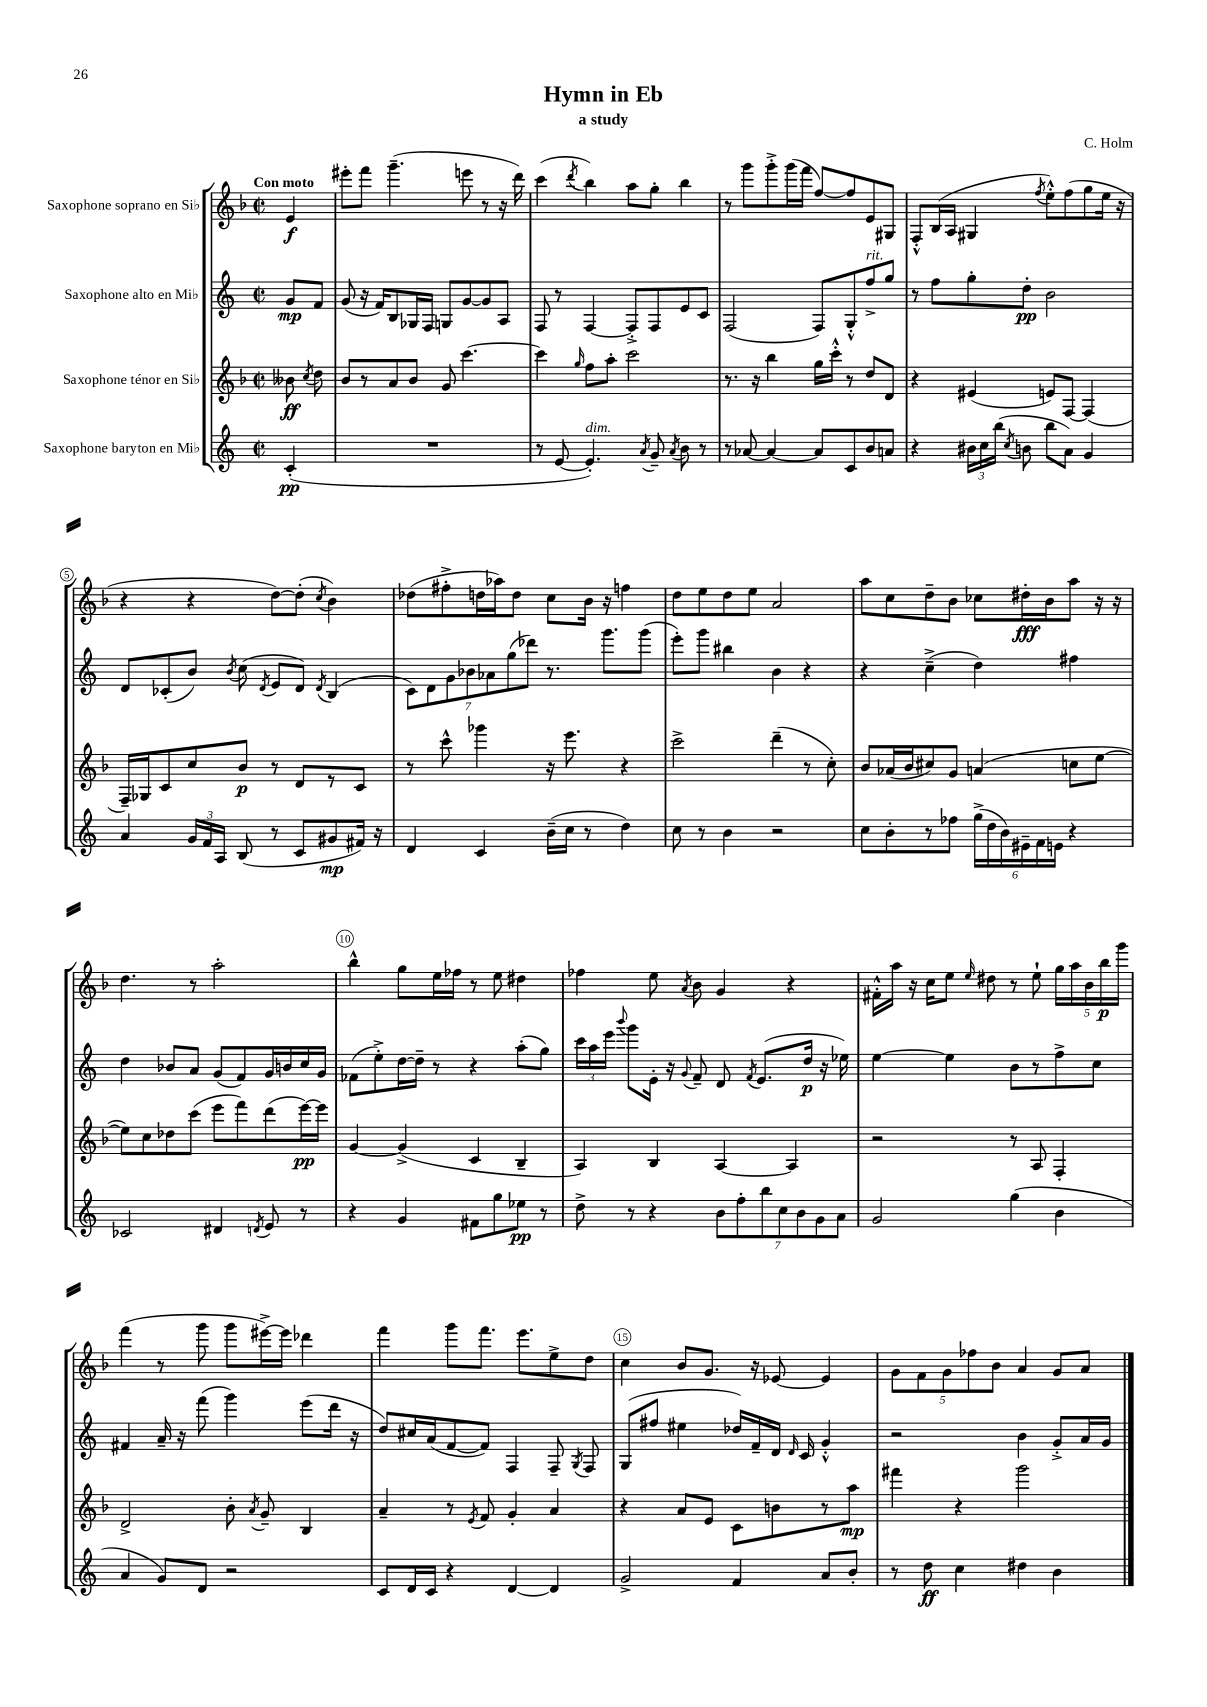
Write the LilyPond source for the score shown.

\header { title = "Hymn in Eb" composer = "C. Holm" subtitle = "a study" }
<<
\new StaffGroup <<
\new Staff = "s0" \with { instrumentName = "Saxophone soprano en Sib" } {
    \clef treble \key f \major \defaultTimeSignature \time 2/2 \partial 4 \tempo "Con moto"
    \autoBeamOff e'4\f |
    eis'''8[-. f'''8] g'''4.--( e'''8 r8 r16 d'''16) |
    c'''4( \acciaccatura { d'''8 } bes''4) a''8[ g''8]-. bes''4 |
    r8 g'''8[ g'''8-.-> g'''16( f'''16] f''8[~) f''8 e'8 gis8] |
    f8[-.-^ bes16( a16] gis4 \acciaccatura { f''8 } e''8[-.-^) f''8( g''8 e''16] r16 |
    r4 r4 d''8[~) d''8]-.( \acciaccatura { c''8 } bes'4) |
    des''8[( fis''8-.-> d''16 aes''16) d''8] c''8[ bes'16] r16 f''4 |
    d''8[ e''8 d''8 e''8] a'2 |
    a''8[ c''8 d''8-- bes'8] ces''8[ dis''16-.\fff bes'16 a''8] r16 r16 |
    d''4. r8 a''2-. |
    bes''4-^ g''8[ e''16 fes''16] r8 e''8 dis''4 |
    fes''4 e''8 \acciaccatura { a'8 } bes'8 g'4 r4 |
    fis'16[-.-^ a''16] r16 c''16[ e''8] \grace { e''16 } dis''8 r8 e''8-! \tuplet 5/4 { g''16[ a''16 bes'16 bes''16\p g'''16] } |
    f'''4( r8 g'''8 g'''8[ eis'''16~->) eis'''16] des'''4 |
    f'''4 g'''8[ f'''8.] e'''8.[ e''8-> d''8] |
    c''4 bes'8[ g'8.] r16 ees'8~ ees'4 |
    \tuplet 5/4 { g'8[ f'8 g'8 fes''8 bes'8] } a'4 g'8[ a'8] \bar "|." |
}
\new Staff = "s1" \with { instrumentName = "Saxophone alto en Mib" } {
    \clef treble \key c \major \defaultTimeSignature \time 2/2 \partial 4
    \autoBeamOff g'8[\mp f'8] |
    g'8( r16 f'16[) b8 ges16 f16] g8[ g'8~ g'8 a8] |
    f8 r8 f4~ f8[-.-> f8 e'8 c'8] |
    f2( f8[) g8-.-^ f''8->^\markup { \italic "rit." } g''8] |
    r8 f''8[ g''8-. d''8]-.\pp b'2 |
    d'8[ ces'8-.( b'8]) \acciaccatura { b'8 } c''8( \acciaccatura { d'8 } e'8[ d'8]) \acciaccatura { d'8 } b4( |
    \tuplet 7/4 { c'8[) d'8 g'8 bes'8 aes'8 g''8( des'''8]) } r8. g'''8.[ g'''8]( |
    e'''8[-.) g'''8] bis''4 b'4 r4 |
    r4 c''4--->( d''4) fis''4 |
    d''4 bes'8[ a'8] g'8[( f'8) g'16 b'16 c''16 g'16] |
    fes'8[( e''8-.->) d''16~ d''16]-- r8 r4 a''8[-.( g''8]) |
    \tuplet 3/2 { c'''16[ a''16 e'''16] } \appoggiatura { b'''8 } g'''8[ e'16]-. r16 \appoggiatura { g'8 } f'8-- d'8 \acciaccatura { f'8 } e'8.[( d''16]\p r16 ees''16) |
    e''4~ e''4 b'8[ r8 f''8-> c''8] |
    fis'4 a'16-- r16 f'''8( g'''4) e'''8[( d'''16] r16 |
    d''8[) cis''16 a'16( f'8~ f'8]) f4 f8-- \acciaccatura { g8 } f8 |
    g8[( fis''8] eis''4 des''16[) f'16-- d'16] \grace { d'16 } c'16 g'4-.-^ |
    r2 b'4 g'8[-.-> a'16 g'16] \bar "|." |
}
\new Staff = "s2" \with { instrumentName = "Saxophone ténor en Sib" } {
    \clef treble \key f \major \defaultTimeSignature \time 2/2 \partial 4
    \autoBeamOff beses'8\ff \acciaccatura { c''8 } d''8 |
    bes'8[ r8 a'8 bes'8] g'8 c'''4.~ |
    c'''4 \grace { g''16 } f''8[ a''8]-. c'''2 |
    r8. r16 bes''4 g''16[ c'''16]-.-^ r8 d''8[ d'8] |
    r4 eis'4( e'8[) f8]~ f4( |
    f16[--) ges16 c'8 c''8 bes'8]\p r8 d'8[ r8 c'8] |
    r8 c'''8-^ ges'''4 r16 e'''8. r4 |
    c'''2-> d'''4--( r8 c''8-.) |
    bes'8[ aes'16( bes'16 cis''8) g'8] a'4( c''8[ e''8]~ |
    e''8[) c''8 des''8 c'''8]( e'''8[ f'''8) d'''8( e'''16~\pp) e'''16] |
    g'4~ g'4->( c'4 bes4-- |
    a4) bes4 a4~ a4 |
    r2 r8 a8 f4-. |
    d'2-> bes'8-. \acciaccatura { a'8 } g'8-- bes4 |
    a'4-- r8 \acciaccatura { e'8 } f'8 g'4-. a'4 |
    r4 a'8[ e'8] c'8[ b'8 r8 a''8]\mp |
    fis'''4 r4 g'''2 \bar "|." |
}
\new Staff = "s3" \with { instrumentName = "Saxophone baryton en Mib" } {
    \clef treble \key c \major \defaultTimeSignature \time 2/2 \partial 4
    \autoBeamOff c'4-.\pp( |
    R1 |
    r8 e'8~ e'4.-.^\markup { \italic "dim." }) \acciaccatura { a'8 } g'8-- \acciaccatura { a'8 } b'8 r8 |
    r8 aes'8~ aes'4~ aes'8[ c'8 b'8 a'8] |
    r4 \tuplet 3/2 { bis'16[ c''16 b''16]( } \acciaccatura { c''8 } b'8 b''8[ a'8]) g'4 |
    a'4 \tuplet 3/2 { g'16[ f'16 a16] } b8( r8 c'8[ gis'8\mp fis'16]) r16 |
    d'4 c'4 b'16[--( c''16] r8 d''4) |
    c''8 r8 b'4 r2 |
    c''8[ b'8-. r8 fes''8] \tuplet 6/4 { g''16[->( d''16 b'16) eis'16-- f'16 e'16] } r4 |
    ces'2 dis'4 \acciaccatura { d'8 } e'8 r8 |
    r4 g'4 fis'8[ g''8 ees''8]\pp r8 |
    d''8-> r8 r4 \tuplet 7/4 { b'8[ f''8-. b''8 c''8 b'8 g'8 a'8] } |
    g'2 g''4( b'4 |
    a'4 g'8[) d'8] r2 |
    c'8[ d'16 c'16] r4 d'4~ d'4 |
    g'2-> f'4 a'8[ b'8]-. |
    r8 d''8\ff c''4 dis''4 b'4 \bar "|." |
}
>>
>>
\layout { \context { \Score \override BarNumber.break-visibility = ##(#f #t #t) barNumberVisibility = #(every-nth-bar-number-visible 5) \override BarNumber.stencil = #(make-stencil-circler 0.1 0.3 ly:text-interface::print) } }
